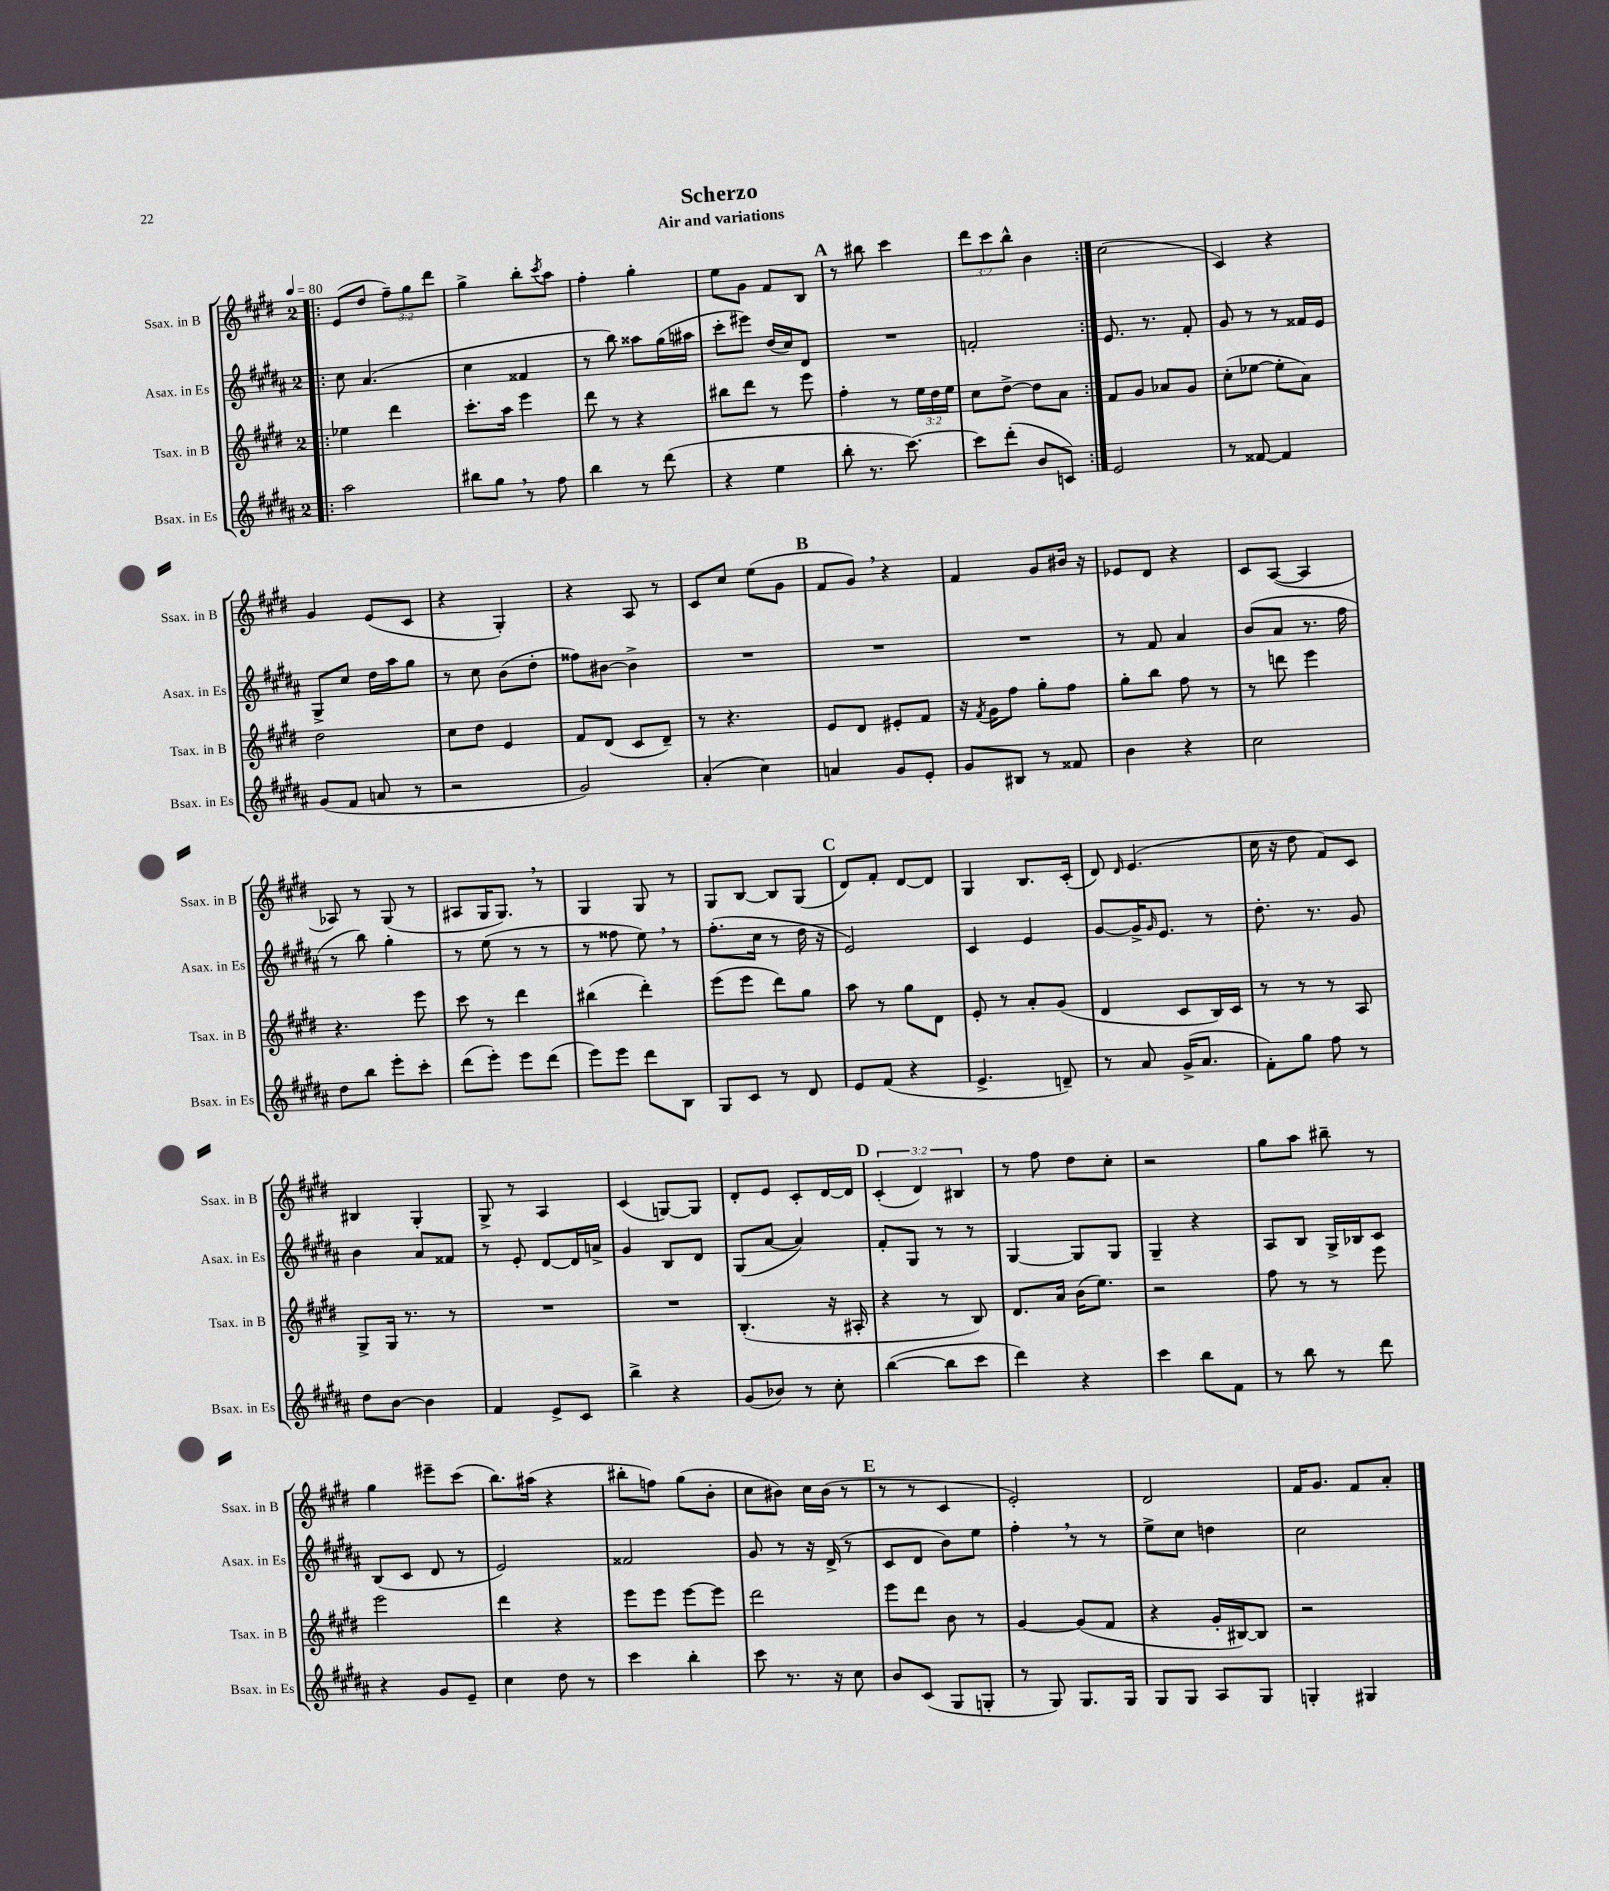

**kern	**kern	**kern	**kern
*staff4	*staff3	*staff2	*staff1
*clefG2	*clefG2	*clefG2	*clefG2
*k[f#c#g#d#a#]	*k[f#c#g#d#]	*k[f#c#g#d#a#]	*k[f#c#g#d#]
*M2/4	*M2/4	*M2/4	*M2/4
*MM80	*MM80	*MM80	*MM80
=!|:	=!|:	=!|:	=!|:
2aa#	4ee-	8cc#	(8e
.	.	(4.a#	8dd#
.	4ddd#	.	12ff#~)
.	.	.	12gg#
.	.	.	12ddd#
=	=	=	=
8bb#	8.ccc#'	4cc#	4gg#^
8gg#	.	.	.
.	16aa	.	.
8r	4eee	4f##	8bb'
.	.	.	8qccc#
8ff#	.	.	8aa
=	=	=	=
4bb	8ddd#	8r	4ff#'
.	8r	8bb)	.
8r	4r	8aa##	4gg#'
(8ddd#	.	(16gg#	.
.	.	16aa#	.
=	=	=	=
4r	8bb#	8ccc#'	8ee
.	8ddd#	8eee#)	8g#
4ee	8r	(16dd#	8f#
.	.	16cc#)	.
.	8eee	8d#	8B
=	=	=	=
8bb'	4ff#'	2r	8r
8.r	.	.	8bb#
.	8r	.	4ccc#
[8.ccc#)	.	.	.
.	24ee	.	.
.	24dd#	.	.
.	24ee	.	.
=	=	=	=
8ccc#]	8cc#	2f'	12ddd#
.	.	.	12ccc#
(8ddd#'	[8dd#^	.	.
.	.	.	12bb^^
8b	8dd#]	.	4b
8c)	8a	.	.
=:|!	=:|!	=:|!	=:|!
2e	8f#	8.e	(2cc#
.	8g#	.	.
.	.	8.r	.
.	8a-	.	.
.	8g#	8f#'	.
=	=	=	=
8r	(8cc#'	8g#	4c#)
[8f##	[8ee-	8r	.
4f##]	8ee-']	8r	4r
.	8a)	16f##	.
.	.	16e	.
=	=	=	=
(8g#	2dd#	8G#^	4g#
8f#	.	8cc#	.
8a	.	16dd#	(8e
.	.	16aa#	.
8r	.	8gg#	8c#
=	=	=	=
2r	8cc#	8r	4r
.	8dd#	8cc#	.
.	4e	(8b	4G#')
.	.	8dd#'	.
=	=	=	=
2g#)	8f#	8ff##)	4r
.	(8d#	[8b#	.
.	8c#	4b#^]	8A
.	8d#~)	.	8r
=	=	=	=
(4a#'	8r	2r	8c#
.	4.r	.	8cc#
4cc#)	.	.	(8ee
.	.	.	8g#
=	=	=	=
4a	8e	2r	8f#
.	8d#	.	8g#)
8g#	8e#'	.	4r
8e'	8f#	.	.
=	=	=	=
8g#	16r	2r	4f#
.	8qf#	.	.
.	16g#	.	.
8B#	8ff#	.	.
8r	8gg#'	.	8g#
8f##	8ff#	.	16b#
.	.	.	16r
=	=	=	=
4b	8gg#'	8r	8e-
.	8bb	8f#	8d#
4r	8ff#	4a#	4r
.	8r	.	.
=	=	=	=
2cc#	8r	(8b	8c#
.	8ddd	8a#	([8A
.	4eee	8.r	4A]
.	.	16ff#	.
=	=	=	=
8dd#	4.r	8r	8A-)
8bb	.	8bb)	8r
8eee'	.	4gg#'	(8G#
8ccc#'	8eee	.	8r
=	=	=	=
(8ddd#	8ccc#	8r	8A#
8eee')	8r	(8ee	16G#
.	.	.	8.G#)
8eee	4ddd#	8r	.
(8ddd#	.	8r	8r
=	=	=	=
8eee)	(4bb#	8r	4G#
8eee	.	8ff##	.
8ddd#	4ddd#')	8ee)	8G#
8B	.	8r	8r
=	=	=	=
8G#	(8eee	(8.ff#'	8G#
8c#	8eee	.	[8B
.	.	16cc#	.
8r	8ddd#)	8r	8B]
8d#	8gg#	16dd#	(8G#
.	.	16r	.
=	=	=	=
8e	8aa	2e)	8d#)
(8f#	8r	.	8f#'
4r	8gg#	.	[8d#
.	8d#	.	8d#]
=	=	=	=
4.e^	8e'	4c#	4G#
.	8r	.	.
.	8a'	4e	8.B
8d~)	(8g#	.	.
.	.	.	(16c#'
=	=	=	=
8r	4d#	[8g#	8d#)
.	.	.	16qqd#
8a#	.	16g#^]	(4.e
.	.	16qqg#	.
.	.	8.e	.
(16g#^	8c#	.	.
8.a#	.	.	.
.	16B)	8r	.
.	16c#	.	.
=	=	=	=
8f#')	8r	8.dd#'	16cc#
.	.	.	16r
8gg#	8r	.	8dd#
.	.	8.r	.
8ff#	8r	.	8f#)
8r	8A	8g#	8c#
=	=	=	=
8dd#	8G#^	4b	4B#
[8b	16G#	.	.
.	8.r	.	.
4b]	.	8a#	4G#'
.	8r	8f##	.
=	=	=	=
4f#	2r	8r	8G#^
.	.	8e'	8r
8e^	.	[8d#	4A
8c#	.	16d#]	.
.	.	16a^	.
=	=	=	=
4bb^	2r	4g#	(4c#
4r	.	8B	[8G)
.	.	8d#	8G]
=	=	=	=
(8g#	(4.B'	(8G#	8d#'
8b-)	.	[8a#	8e
8r	.	4a#])	8c#'
8cc#'	16r	.	[16d#
.	16A#'	.	16d#]
=	=	=	=
([4bb	4r	8f#'	(6c#'
.	.	8G#	.
.	.	.	6d#)
8bb]	8r	8r	.
.	.	.	6B#
8ccc#	8B)	8r	.
=	=	=	=
4ddd#)	8.d#	[4G#	8r
.	.	.	8ff#
.	16a	.	.
4r	(16b	8G#]	8dd#
.	8.ee)	.	.
.	.	8G#	8cc#'
=	=	=	=
4ccc#	2r	4G#~	2r
8bb	.	4r	.
8f#	.	.	.
=	=	=	=
8r	8ff#	8A#	8gg#
8bb	8r	8B	8aa
8r	8r	16G#^	8bb#~
.	.	16B-	.
8ddd#	8eee	8c#	8r
=	=	=	=
4r	2eee	(8B	4gg#
.	.	8c#	.
8g#	.	8d#	8eee#~
8e~	.	8r	(8ccc#
=	=	=	=
4cc#	4ddd#	2e)	8.bb)
.	.	.	(16aa#
8dd#	4r	.	4r
8r	.	.	.
=	=	=	=
4ccc#	8eee	2f##	8bb#'
.	8eee	.	8ff)
4bb'	[8eee	.	(8gg#
.	8eee]	.	8b'
=	=	=	=
8ccc#	2ddd#	8g#	8cc#
8.r	.	8r	8b#)
.	.	16r	16cc#
16r	.	(16d#^	(16b#
8cc#	.	8r	8r
=	=	=	=
8b	8eee	8c#	8r
(8c#	8ddd#	8d#	8r
8G#	8b	8b)	4c#
8G'	8r	8ee	.
=	=	=	=
8r	[4g#	4ff#'	2e')
8G#)	.	.	.
8.G#	(8g#]	8r	.
.	8f#	8r	.
16G#	.	.	.
=	=	=	=
8G#	4r	8ee^	2d#
8G#	.	8cc#	.
8A#	16g#'	4dd	.
.	[16B#)	.	.
8G#	8B#]	.	.
=	=	=	=
4G'	2r	2cc#	16f#
.	.	.	8.g#
4G#	.	.	8f#
.	.	.	8a'
==	==	==	==
*-	*-	*-	*-
